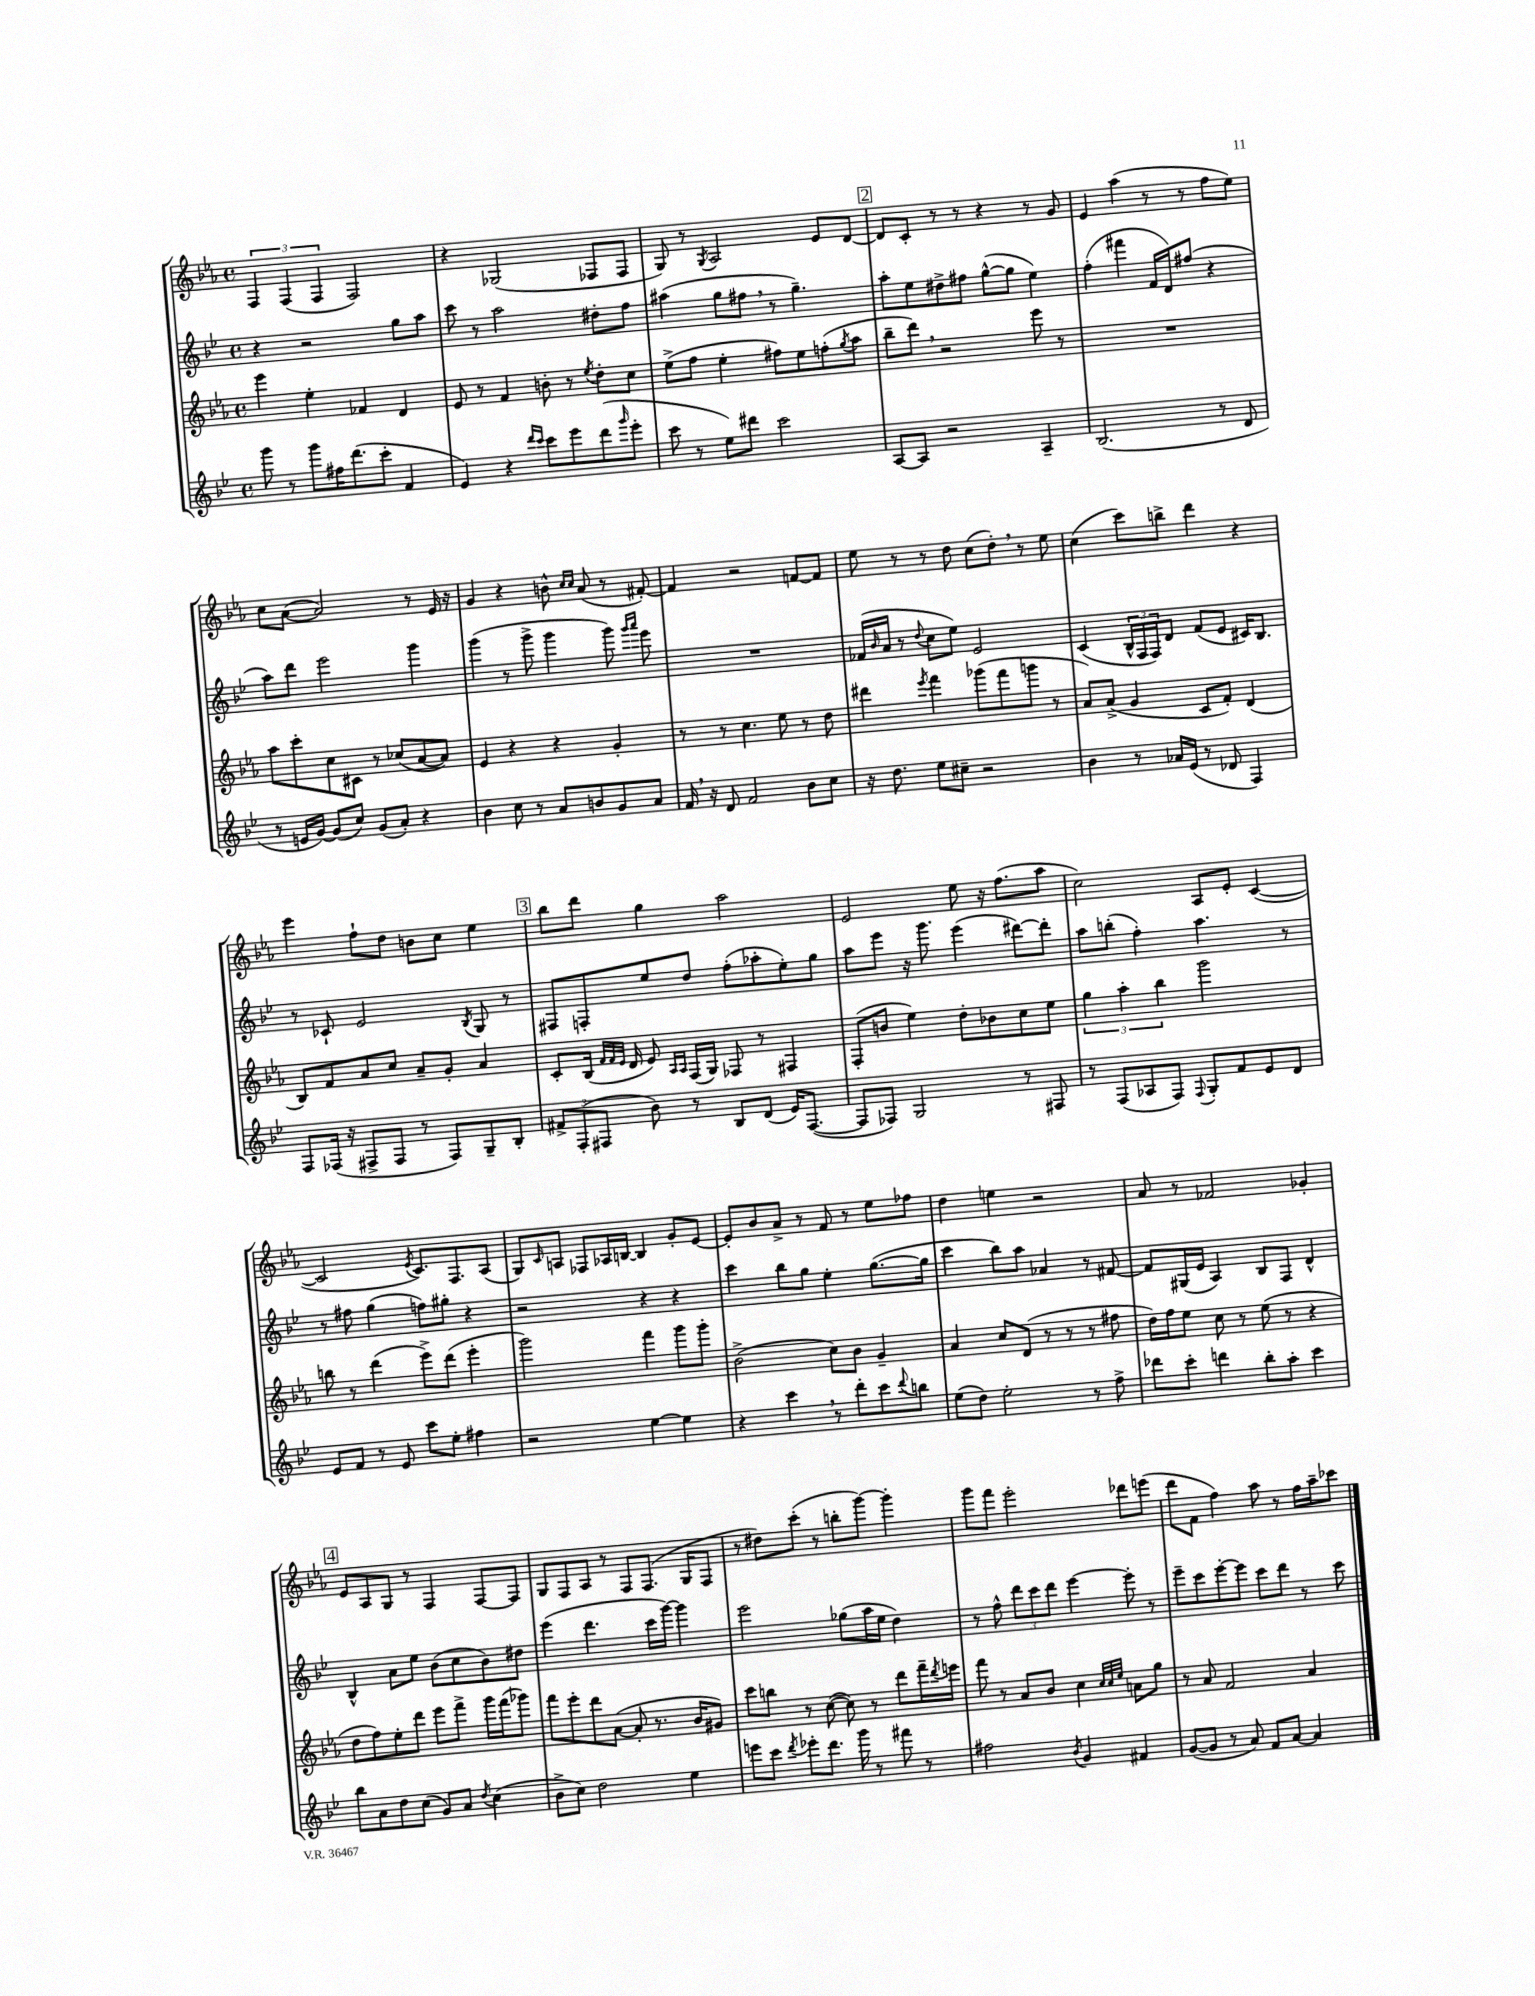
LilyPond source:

<<
\new StaffGroup <<
\new Staff = "s0" {
    \clef treble \key ees \major \defaultTimeSignature \time 4/4
    \tuplet 3/2 { f4 f4( f4 } f2) |
    r4 ges2( fes8 fes8 |
    g8) r8 \acciaccatura { g8 } aes2 ees'8 d'8~ |
    \mark \markup { \box "2" } d'8 c'8-. r8 r8 r4 r8 g'8 |
    ees'4 aes''4( r8 r8 f''8 ees''8) |
    c''8 aes'8~( aes'2) r8 ees'16 r16 |
    g'4 r4 b'8-^ \grace { c''16 c''16 } aes'8( r8 fis'8~-.) |
    fis'4 r2 f'8~ f'8 |
    ees''8 r8 r8 d''8 c''8( d''8-.) \breathe r8 ees''8 |
    c''4( c'''8) b''8-> d'''4 r4 |
    ees'''4 f''8-! d''8 b'8 c''8 ees''4 |
    \mark \markup { \box "3" } bes''8 d'''8 g''4 aes''2 |
    ees'2 ees''8 r16 f''8.( aes''8 |
    c''2) aes8 ees'8-. c'4~( |
    c'2 \acciaccatura { ees'8 } c'8.) f8. aes8( |
    g8) \grace { c'16 } a8 fes8 aes16 b16~ b4 g'8-. ees'8~ |
    ees'8-. bes'8 aes'8-> r8 f'8 r8 ees''8 fes''8 |
    d''4 e''4 r2 |
    aes'8 r8 fes'2 ges'4-. |
    \mark \markup { \box "4" } ees'8 aes8 g8 r8 f4 f8~ f8 |
    g8 f8 aes8 r8 f8 f8.( g16 f8 |
    r8 dis''8) c'''8-.( r8 b''8-. g'''8~) g'''4-. |
    g'''8 f'''8 ees'''2-. des'''8 e'''8( |
    d'''8 f'8 f''4) aes''8 r8 f''16 aes''16-- ces'''8 \bar "|." |
}
\new Staff = "s1" {
    \clef treble \key bes \major \defaultTimeSignature \time 4/4
    r4 r2 g''8 a''8 |
    c'''8 r8 a''2 dis''8-. f''8 |
    ais''4( g''8 fis''8 \breathe r8 g''4.--) |
    \mark \markup { \box "2" } a''8-. ees''8 dis''8-> fis''8 g''8~-^( g''8 ees''4) |
    f''4-.( fis'''4 f'16 d'16) fis''8( r4 |
    a''8) d'''8 ees'''2 g'''4 |
    g'''4( r8 g'''8-> g'''4 g'''8) \grace { g'''16 a'''16 } ees'''8 |
    R1 |
    fes'16( \grace { bes'16 } a'16 r8 \appoggiatura { d''8 } c''8 ees''8) ees'2 |
    c'4( \tuplet 3/2 { bes16-^ f16 f16) } d'8 f'8( ees'8 cis'16) bes8. |
    r8 ces'8-! ees'2 \acciaccatura { bes8 } g8 r8 |
    \mark \markup { \box "3" } fis8 f8-. ees''8 d''8 f''8-.( aes''8-. ees''8-.) g''8 |
    a''8 ees'''8 r16 g'''8. ees'''4( dis'''8~) dis'''8-. |
    a''8 b''8-.( f''4-.) a''4. r8 |
    r8 fis''8 g''4( f''8) gis''8-. r4 |
    r2 r4 r4 |
    c'''4 bes''8 g''8 ees''4-. g''8.~( g''16 |
    c'''4 bes''8) a''8 aes'4 r8 fis'8~ |
    fis'8 gis16( ees'16 a4) bes8 f8 d'4-^ |
    \mark \markup { \box "4" } bes4-^ a'8 ees''8 bes'8( c''8 bes'8) dis''8 |
    ees'''4( d'''4. c'''16 g'''16~) g'''4 |
    ees'''2 ges''8( a''16 ees''16 d''4) |
    r8 f''8-^ \tuplet 3/2 { d'''8 c'''8 d'''8 } ees'''4~ ees'''8-. r8 |
    ees'''8-- c'''8 ees'''8~-. ees'''8 c'''8 d'''8 r8 c'''8 \bar "|." |
}
\new Staff = "s2" {
    \clef treble \key ees \major \defaultTimeSignature \time 4/4
    ees'''4 ees''4-. fes'4 d'4 |
    ees'8 r8 f'4 b'8-. r8 \acciaccatura { ees''8 } d''8-. c''8 |
    ees''8->( f''8 ees''4-. fis''8) ees''8 f''8-.( \acciaccatura { g''8 } aes''8 |
    \mark \markup { \box "2" } bes''8-- d'''8) \breathe r2 ees'''8 r8 |
    R1 |
    aes''8 c'''8-. c''8 cis'8 r8 ces''8( aes'8~ aes'8) |
    ees'4 r4 r4 g'4-. |
    r8 r8 c''4. ees''8 r8 d''8 |
    dis'''4 \acciaccatura { ees'''8 } f'''4 ges'''8( f'''8 g'''8 r8 |
    aes'8) aes'8->( g'4 c'8 f'8-.) d'4( |
    bes8) f'8 aes'8 c''8 aes'8-- g'8-. aes'4 |
    \mark \markup { \box "3" } c'8-. bes16( \grace { f'32 f'32 ees'32 } d'16 ees'8) \grace { aes16 aes16 } f16( g16) fes8 r8 fis4 |
    f8-.( b'8 ees''4) d''8-. bes'8 c''8 ees''8 |
    \tuplet 3/2 { g''4 aes''4-. bes''4 } g'''2 |
    b''8 r8 d'''4( ees'''8->) d'''8( ees'''4-. |
    g'''2) f'''4 g'''8 g'''8-. |
    bes'2->( c''8) bes'8 g'4-- |
    aes'4 c''8 d'8( r8 r8 r8 fis''8 |
    d''16) f''16 ees''8 c''8 r8 ees''8( r8 r4 |
    \mark \markup { \box "4" } d''8 f''8) ees''8-. d'''8 ees'''8 f'''8-> g'''16 f'''16( ges'''8) |
    f'''8 ees'''8-. d'''8 aes'8~( aes'8-. r8. bes'16 gis'8) |
    c'''8 b''8 r8 c''8~( c''8) r8 d'''8 f'''16-- \acciaccatura { d'''8 } e'''16 |
    f'''8 r8 aes'8 bes'8 c''4 \grace { c''32 c''32 ees''32 } a'8 g''8 |
    r8 aes'8 f'2 aes'4 \bar "|." |
}
\new Staff = "s3" {
    \clef treble \key bes \major \defaultTimeSignature \time 4/4
    g'''8 r8 g'''8 fis''16 d'''8.( c'''8-. f'4 |
    ees'4) r4 \grace { d'''16 c'''16 } c'''8 ees'''8 d'''8( \grace { g'''16 } ees'''8-. |
    c'''8 r8 ees''8) dis'''8 c'''2 |
    \mark \markup { \box "2" } a8~ a8 r2 a4-- |
    bes2.( r8 d'8 |
    r8 e'16 g'16~) g'8( c''8) g'8( a'8-.) r4 |
    bes'4 c''8 r8 a'8 b'8 g'8 a'8 |
    f'16 \breathe r16 d'8 f'2 bes'8 c''8 |
    r16 d''8. ees''8 cis''8-- r2 |
    bes'4 r8 aes'16 ees'16( r8 des'8 f4) |
    f8 fes16( r16 fis8-> fis8 r8 fis8) g8-- bes8-. |
    \mark \markup { \box "3" } \tuplet 3/2 { fis'8-> f8-.( fis8 } bes'8) r8 bes8 d'8( ees'16) fis8.~( |
    fis8 fes8) g2 r8 fis8 |
    r8 f8( aes8 f8) \appoggiatura { f8 } g8-. f'8 ees'8 d'8 |
    ees'8 f'8 r8 ees'8 c'''8 ees''8-. fis''4 |
    r2 ees''4~ ees''4 |
    r4 c'''4 \breathe r8 d'''8-. c'''8 \appoggiatura { d'''8 } b''8 |
    ees''8( d''8) ees''2-. r8 f''8-> |
    des'''8 c'''8-. d'''4 bes''8-. a''8-. c'''4 |
    \mark \markup { \box "4" } bes''8 a'8 d''8 c''8( g'8) a'8 \acciaccatura { d''8 } c''4( |
    bes'8-> c''8) d''2 ees''4 |
    e'''8 c'''8 \acciaccatura { d'''8 } ees'''8-. d'''8. g'''16 r8 fis'''8 r8 |
    fis''2 \acciaccatura { bes'8 } g'4 fis'4 |
    g'8~( g'8 r8 a'8) f'8 a'8~ a'4 \bar "|." |
}
>>
>>
\layout { \context { \Score \remove "Bar_number_engraver" } }
